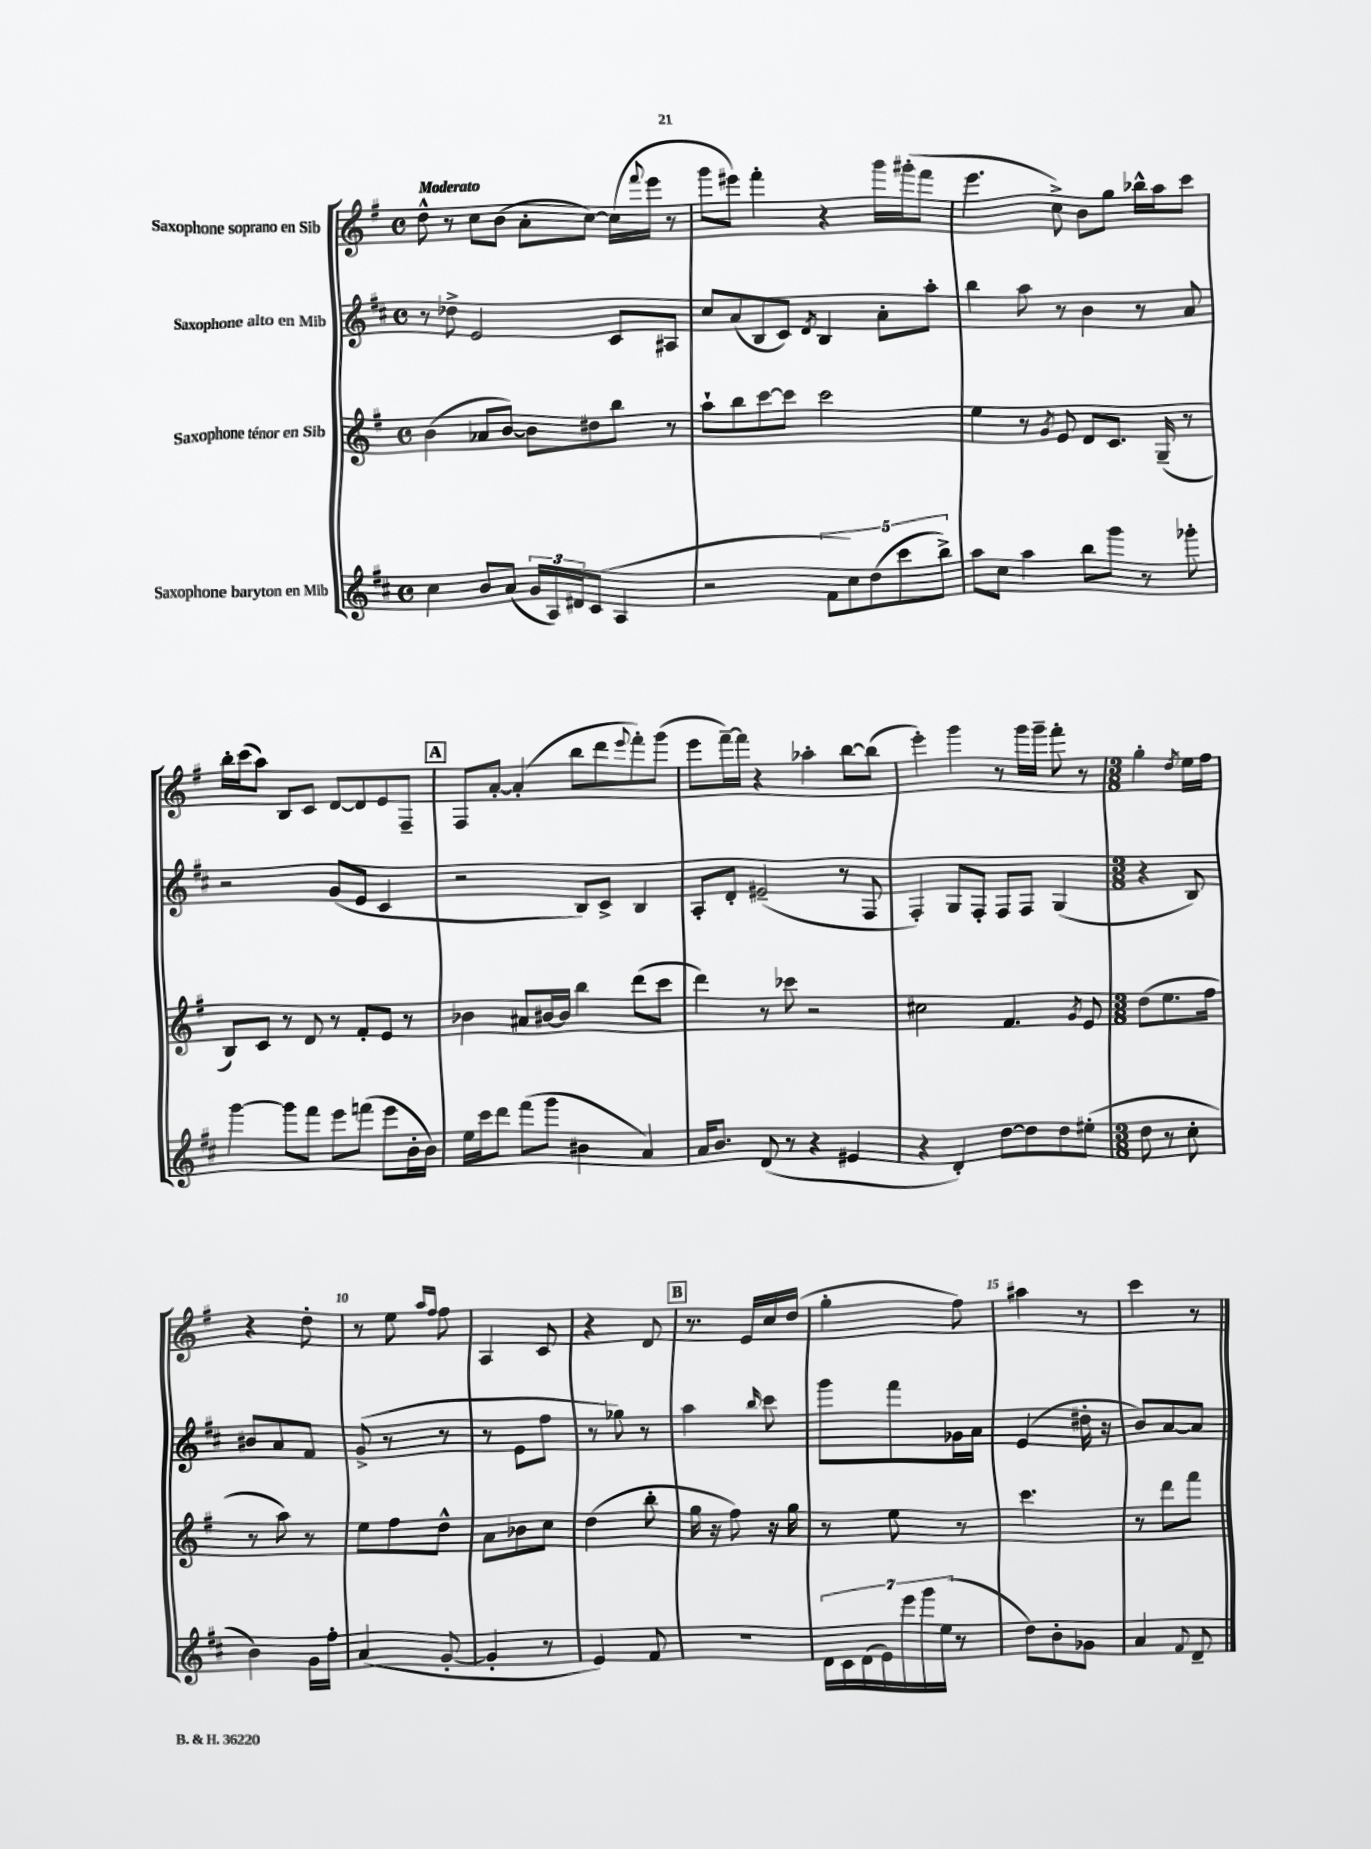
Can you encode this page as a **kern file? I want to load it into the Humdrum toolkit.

**kern	**kern	**kern	**kern
*part4	*part3	*part2	*part1
*staff4	*staff3	*staff2	*staff1
*I"Saxophone baryton en Mib	*I"Saxophone ténor en Sib	*I"Saxophone alto en Mib	*I"Saxophone soprano en Sib
*clefG2	*clefG2	*clefG2	*clefG2
*k[f#c#]	*k[f#]	*k[f#c#]	*k[f#]
*M4/4	*M4/4	*M4/4	*M4/4
*met(c)	*met(c)	*met(c)	*met(c)
=1	=1	=1	=1
!	!	!	!LO:TX:a:B:t=Moderato
4cc#\	(4b\	8r	8dd^^\
.	.	8dd-X^\	8r
8b/L	8a-X/L	2e/	8cc\L
(8a/J	[8b/J)	.	(8b\J
24g/LL	8b\L]	.	8a'\L
24A/)	.	.	.
24d#X/J	.	.	.
(8c#/J	8dd#X\	.	[8cc\J)
4A/	8bb\J	8c#/L	(16cc\LL]
.	.	.	8qqfff#/
.	.	.	16eee\JJ
.	8r	8A#X/J	8r
=2	=2	=2	=2
2r	8aa`\L	8cc#/L	8ggg\L
.	8bb\	(8a/	8eee#X\J)
.	[8ccc\	8B/	4fff#'\
.	8ccc\J]	8c#/J)	.
.	.	8qd/	.
10f#\L	2ccc\	4B/	4r
10cc#\)	.	.	.
(10dd\	.	.	.
.	.	8a'\L	16ggg\LL
10ccc#\	.	.	.
.	.	.	(16ggg#X'\J
.	.	8aa'\J	8fff#\J
10bb^\J)	.	.	.
=3	=3	=3	=3
8aa\L	4ee\	4bb\	4.eee\
8cc#\J	.	.	.
4aa\	8r	8aa\	.
.	8qg/	.	.
.	8e/	8r	8cc^\)
8bb\L	8d/L	4b\	8b\L
8ggg\J	8.c/J	.	8gg\J
8r	.	8r	16bb-X^^\LL
.	(16G~/	.	16aa\J
8ggg-X'\	8r	8a/	8ccc\J
!!LO:LB:g=z
=4	=4	=4	=4
[4ggg\	8B/L)	2r	16bb'\LL
.	.	.	(16ccc\J
.	8c/J	.	8aa\J)
8ggg\L]	8r	.	8B/L
8fff#\J	8d/	.	8c/J
8eee\L	8r	(8g/L	[8d/L
(8fffn\J	8f#'/L	8e/J	8d/]
8eee\L	8e/J	4c#/	8e/
16b'\L	8r	.	8F#~/J
16b\JJ)	.	.	.
!!LO:REH:place=s1:t=A
=5	=5	=5	=5
16ee\LL	4b-X\	2r	8F#/L
16ccc#\J	.	.	.
8ddd\J	.	.	[8a'/J
(8fff#\L	8a#X/L	.	(4a'/]
8ggg\J	[16b#X/L	.	.
.	16b#/JJ]	.	.
4b#X\	4bb\	8B/L)	8bb\L
.	.	8c#^/J	8ddd\
.	.	.	8qqeee/
4a/)	(8ddd\L	4B/	8fff#'\)
.	8ccc\J	.	(8ggg\J
=6	=6	=6	=6
16a/KL	4ddd\)	8A'/L	8eee\L
8.b/J	.	.	.
.	.	8d'/J	[16fff#~\L)
.	.	.	16fff#\JJ]
(8d/	8r	(2e#X~/	4r
8r	8ccc-X\	.	.
4r	2r	.	4aa-X'\
4e#X/	.	8r	[8bb\L
.	.	8F#/	(8bb\J]
=7	=7	=7	=7
4r	2cc#X\	4F#'/)	4eee'\)
4d'/)	.	8G/L	4ggg\
.	.	8F#'/J	.
[8dd\L	4.f#/	8F#/L	8r
8dd\]	.	8F#/J	16ggg\LL
.	.	.	16ggg~\JJ
8dd\	.	(4G/	8fff#'\
.	8qg/	.	.
(8ee#X'\J	8e/	.	8r
=8	=8	=8	=8
*M3/8	*M3/8	*M3/8	*M3/8
8dd\	(8dd\L	4r	4gg'\
8r	8.ee\	.	.
.	.	.	8qdd/
8cc#'\	.	8B/)	16ee\LL
.	16ff#\Jk	.	16ff#\JJ
!!LO:LB:g=z
=9	=9	=9	=9
4b\)	8r	8b#X/L	4r
.	8aa\)	8a/	.
16g\LL	8r	8f#/J	8dd'\
16ff#'\JJ	.	.	.
=10	=10	=10	=10
(4a/	8ee\L	(8g^/	8r
.	8ff#\	8r	8ee\
.	.	.	16qqaa/LL
.	.	.	16qqff#/JJ
[8g'/	8dd^^\J	8r	8ff#\
=11	=11	=11	=11
4g'/]	8a\L	8r	4A/
.	8b-X\	8e\L	.
8r	8cc\J	8ff#\J	8c/
=12	=12	=12	=12
4e/)	(4dd\	8r	4r
.	.	8gg-X\)	.
8f#/	8bb'\	8r	8d/
!!LO:REH:place=s1:t=B
=13	=13	=13	=13
4.r	16gg\	4aa\	8.r
.	16r	.	.
.	8ff#\)	.	.
.	.	.	16e/LL
.	.	16qqbb/	.
.	16r	8ccc#\	16cc/
.	16gg\	.	(16dd/JJ
=14	=14	=14	=14
28d\LL	8r	8ggg\L	4gg'\
28c#\	.	.	.
(28d\	.	.	.
28e\)	.	.	.
.	8ee\	8fff#\	.
28eee\	.	.	.
28ggg\	.	.	.
(28ee\JJ	.	.	.
8r	8r	16g-X\L	8ff#\)
.	.	16a\JJ	.
=15	=15	=15	=15
8dd\L)	4.ccc\	(4e/	4aa#X\
8b'\	.	.	.
8g-X\J	.	16dd#X'\	8r
.	.	16r	.
=16	=16	=16	=16
4a/	8r	8b/L)	4ccc\
.	8ddd\L	[8a/	.
8qqf#/	.	.	.
8d~/	8fff#\J	8a/J]	8r
==	==	==	==
*-	*-	*-	*-
